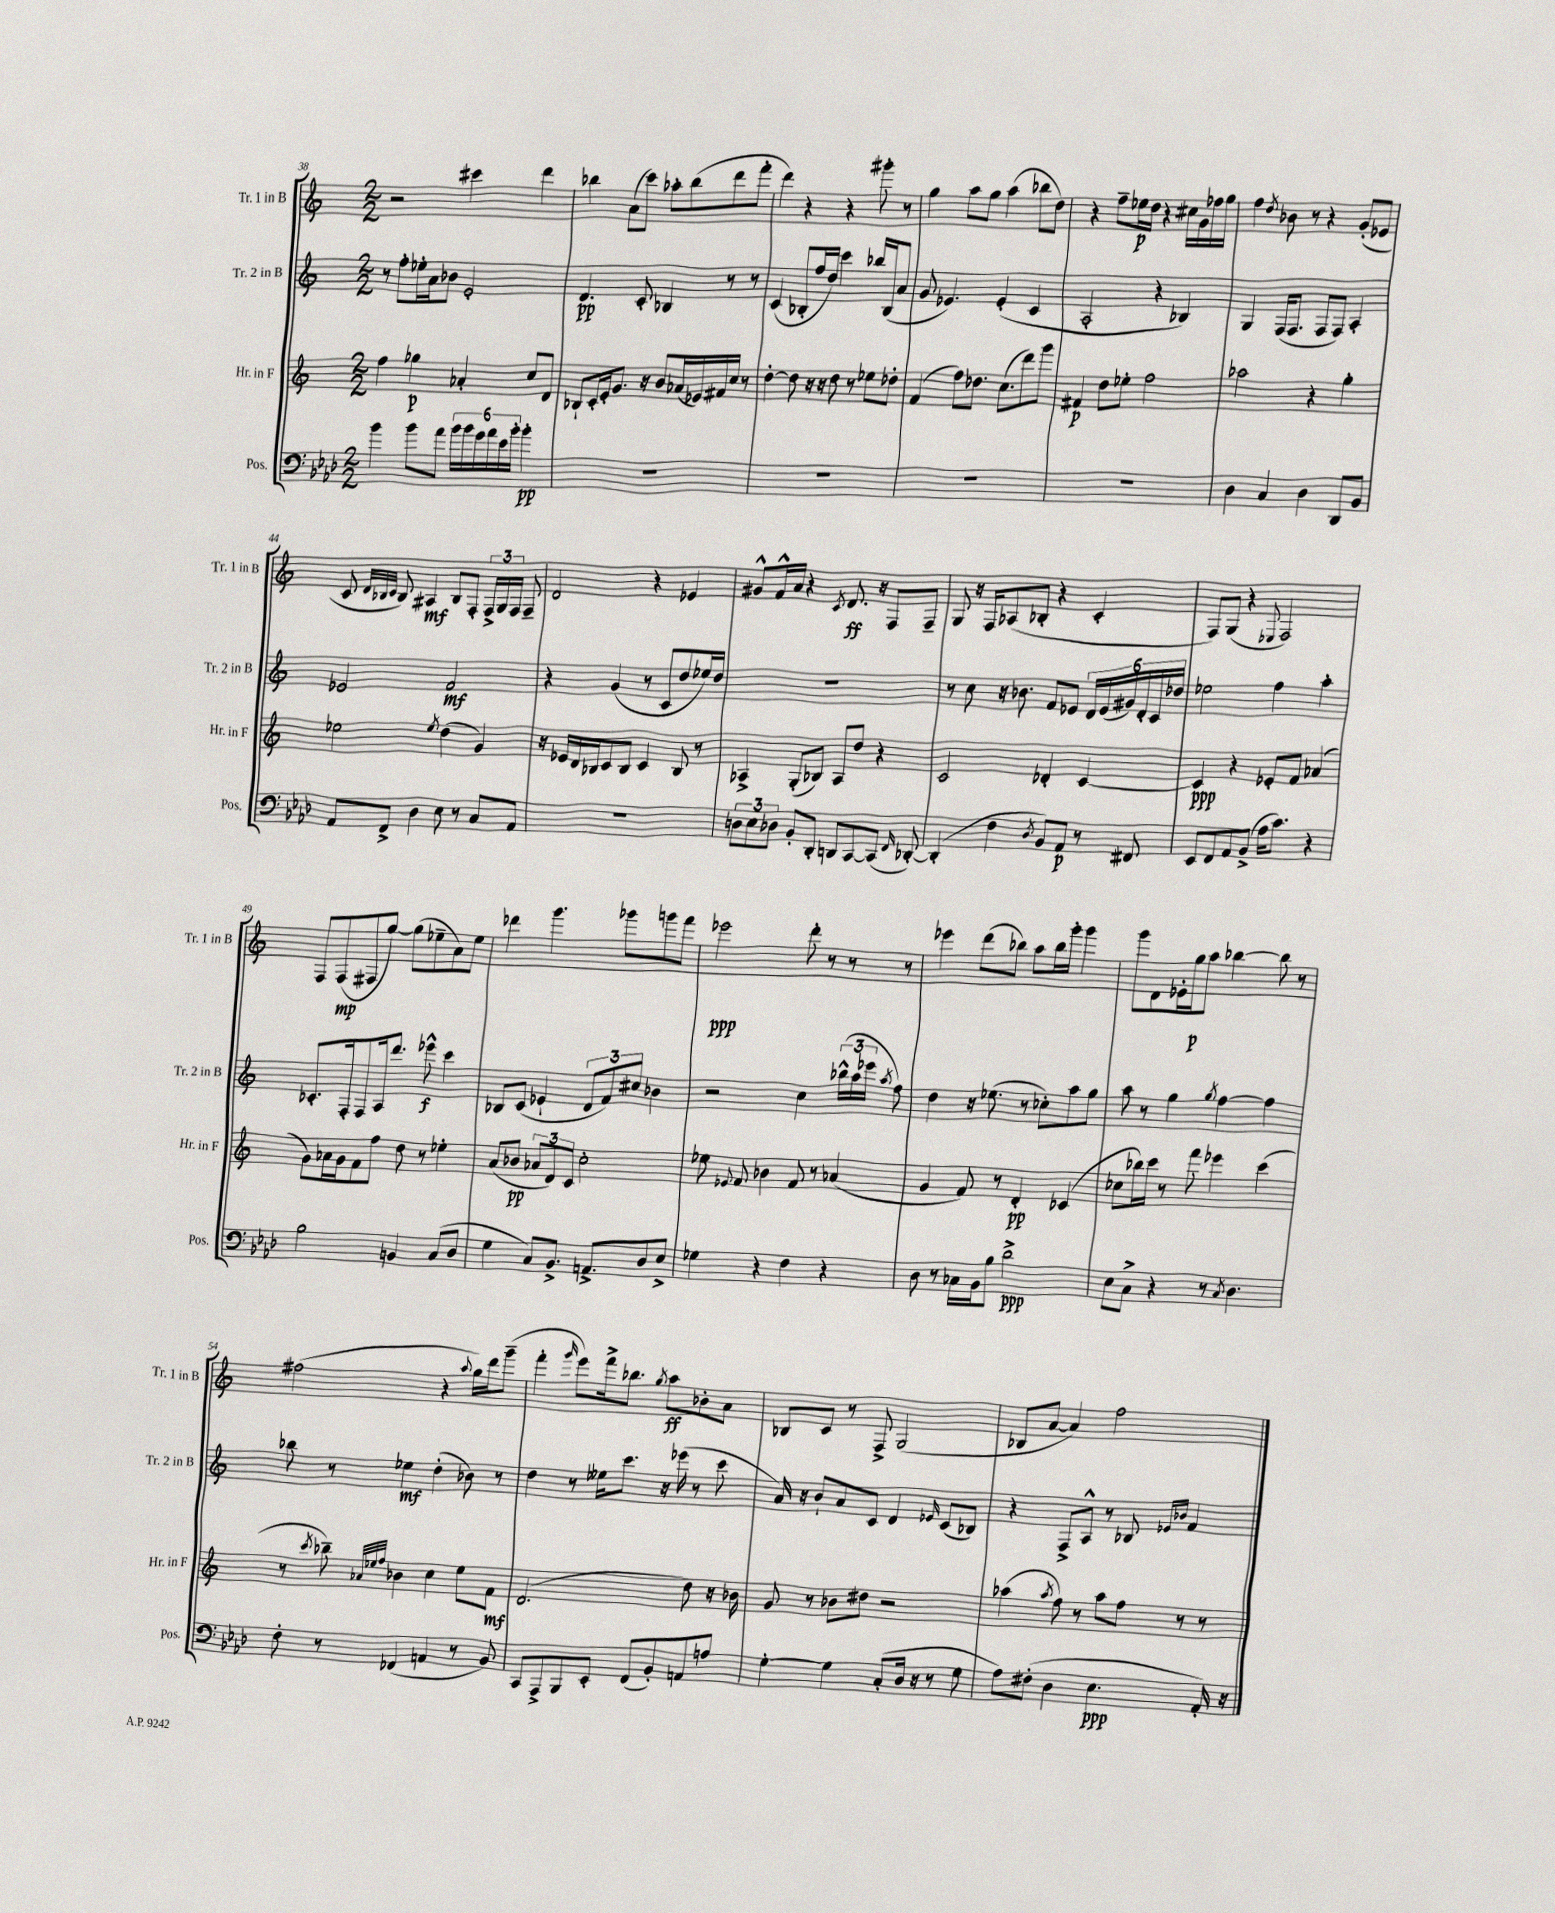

**kern	**kern	**kern	**kern
*staff4	*staff3	*staff2	*staff1
*clefF4	*clefG2	*clefG2	*clefG2
*k[b-e-a-d-]	*k[]	*k[]	*k[]
*M2/2	*M2/2	*M2/2	*M2/2
4b-	4ff	8r	2r
.	.	8ff'	.
8b-	4gg-	16ee-'	.
.	.	16a	.
8a-	.	8b-	.
24b-	4a-'	2e'	4ccc#
24b-	.	.	.
24g	.	.	.
24a-	.	.	.
24e-	.	.	.
24b-'	.	.	.
4b-'	8cc	.	4ddd
.	8d	.	.
=	=	=	=
1r	8B-`	4.d	4bb-
.	16c'	.	.
.	16e'	.	.
.	8.g	.	(8a
.	.	8c'	8ccc)
.	16r	.	.
.	8b	4B-	8aa-'
.	(16a-	.	(8bb-
.	16e-)	.	.
.	16f#	8r	8ddd
.	16cc	.	.
.	8r	8r	8fff'
=	=	=	=
1r	[4dd'	(4c	4ddd)
.	8dd]	8B-'	4r
.	16r	16ff	.
.	16r	16dd)	.
.	8dd	4ccc	4r
.	8r	.	.
.	8ee-	16bb-	8ggg#'
.	.	(16B-	.
.	8dd-'	8a	8r
=	=	=	=
1r	(4f	8g	4gg
.	.	4.e-)	.
.	8ff)	.	8aa
.	8.dd-	.	8gg
.	.	(4e-'	(4aa
.	(8.cc	.	.
.	8ddd)	4c	8bb-
.	8ggg	.	8dd)
=	=	=	=
1r	4f#	2A'	4r
.	8dd	.	8ff~
.	8ee-'	.	16ee-
.	.	.	16dd
.	2ff	4r	4r
.	.	4B-)	16cc#
.	.	.	16g
.	.	.	16ff-
.	.	.	16gg
=	=	=	=
4D-	2aa-	4G	4ff
.	.	.	8qdd
4C	.	(16F	8b-
.	.	8.F	.
.	.	.	8r
4D-	4r	8F	4r
.	.	8F)	.
8DD-	4gg'	4A'	(8g'
8BB-	.	.	8e-
=	=	=	=
8AA-	2ee-	2e-	8c
.	.	.	32qqd
.	.	.	32qqB-
.	.	.	32qqc
8FF^	.	.	8B-)
4D-	.	.	4A#
.	8qee-	.	.
8E-	(4dd	2f	8B-
8r	.	.	8F'
8C	4g)	.	24F^
.	.	.	24G
.	.	.	24F
8AA-	.	.	8F~
=	=	=	=
1r	16r	4r	2d
.	16e-	.	.
.	16d	.	.
.	16B-	.	.
.	8c	(4g	.
.	8B-	.	.
.	4c	8r	4r
.	.	8c	.
.	8B-	8dd	4e-
.	8r	16ee-)	.
.	.	16dd	.
=	=	=	=
12D	4A-^	1r	8g#^^
12E-	.	.	.
.	.	.	16f^^
12D-	.	.	.
.	.	.	16a
8BB-'	(8G'	.	4r
8DD-'	8B-)	.	.
.	.	.	8qc
8DD	8A-	.	8.d
[8CC	8dd	.	.
.	.	.	16r
(8CC]	4r	.	8F
16qqFF	.	.	.
[8DD-')	.	.	8F~
=	=	=	=
(4DD-']	2c	8r	8G
.	.	8cc	16r
.	.	.	16F
4F	.	16r	(8A-
.	.	8.b-	.
.	.	.	8B-'
8qD-	.	.	.
8BB-)	4d-'	8f	4r
8AA-	.	8e-	.
8r	[4c	24d	4c'
.	.	(24e-	.
.	.	24g#)	.
8FF#	.	24d'	.
.	.	24c	.
.	.	24dd-	.
=	=	=	=
8EE-	4c]	2ee-	8F)
8FF	.	.	(8G
8AA-	4r	.	4r
(8BB-^	.	.	.
.	.	.	8qqE-
16A-	8e-'	4ff	2F)
8.c)	.	.	.
.	8f	.	.
4r	(4a-	4aa'	.
=	=	=	=
2B-	8g)	8.c-'	8F
.	16a-	.	(8F
.	16g	16F'	.
.	8f	8F	8F#
.	8ff	16A	[8gg)
.	.	8.ddd	.
4BB	8dd	.	(8gg]
.	8r	8eee-^^	8ee-~
(8C	4ee-'	4ccc	8a)
8D-	.	.	8ee-
=	=	=	=
4G	(8a	8B-	4ddd-
.	8b-	(8c	.
8C)	12a-	4e-`	4.ggg
.	12d)	.	.
8.BB-^	.	.	.
.	12c	.	.
.	2cc'	12d	.
8.AA^	.	.	.
.	.	12f)	.
.	.	.	8ggg-
.	.	12cc#	.
8D-	.	4b-	8ggg
8E-^	.	.	8fff
=	=	=	=
4G-	8ee-	2r	2eee-
.	8qqe-	.	.
.	8f	.	.
4r	4b-	.	.
4F	8f	4cc	8ddd'
.	8r	.	8r
4r	(4a-	(24bb-^^	8r
.	.	24aa	.
.	.	24eee-	.
.	.	8qaa	.
.	.	8ff)	8r
=	=	=	=
8D-	4g	4dd	4eee-
8r	.	.	.
16C-	8f)	16r	(8ddd
16BB-	.	(8.ee-	.
8B-	8r	.	8bb-)
2d-^	4d'	8r	8aa
.	.	8cc-')	16bb-
.	.	.	16ggg'
.	(4c-	8aa	4ggg
.	.	8gg	.
=	=	=	=
8E-	8cc-	8aa	8ggg
8C^	16bb-)	8r	8d
.	16ccc	.	.
4r	8r	4gg	16e-'
.	.	.	16gg
.	8fff	.	8aa
.	.	8qgg	.
8r	4eee-	[4ff	[4bb-
8qC	.	.	.
4.D-	.	.	.
.	(4ccc	4ff]	8bb-]
.	.	.	8r
=	=	=	=
8F'	8r	8bb-	(2ff#
.	8qccc	.	.
8r	8bb-~)	8r	.
.	32qqa-	.	.
.	32qqee-	.	.
.	32qqff	.	.
(4FF-	4b-	4ee-	.
4AA	4cc	(4dd'	4r
.	.	.	8qqaa
8r	8ee-	8b-)	16gg)
.	.	.	16ddd
8BB-)	8f	8r	(8ggg~
=	=	=	=
8CC	(2.d	4dd	4fff'
8AAA-^	.	.	.
.	.	.	16qqggg
8BBB-	.	8r	8eee)
8EE-'	.	16ee--	16fff^
.	.	8.ccc	8.bb-
(8FF	.	.	.
.	.	.	8qgg
8BB-')	.	16r	8aa
.	.	(16eee-	.
8AA	8dd)	8r	8b-'
8A	16r	8ccc	8a
.	16b-	.	.
=	=	=	=
[4G'	8g	16a)	8B-
.	.	16r	.
.	8r	8b`	8c
4G]	8b-	8a	8r
.	8dd#	8c	8F^
(8C'	2r	4d	(2G
16D-	.	.	.
16r	.	.	.
.	.	16qqe-	.
8r	.	(8c	.
8G	.	8B-)	.
=	=	=	=
8A-)	(4aa-	4r	8B-
(8F#'	.	.	[8a
.	8qaa-	.	.
4D-	8ff)	8F^	4a])
.	8r	8A^^	.
4.E-	8aa-	8r	2ff
.	8ff	8B-	.
.	.	16qqe-	.
.	.	16qqb-	.
.	8r	4f	.
16AA-')	8r	.	.
16r	.	.	.
==	==	==	==
*-	*-	*-	*-
